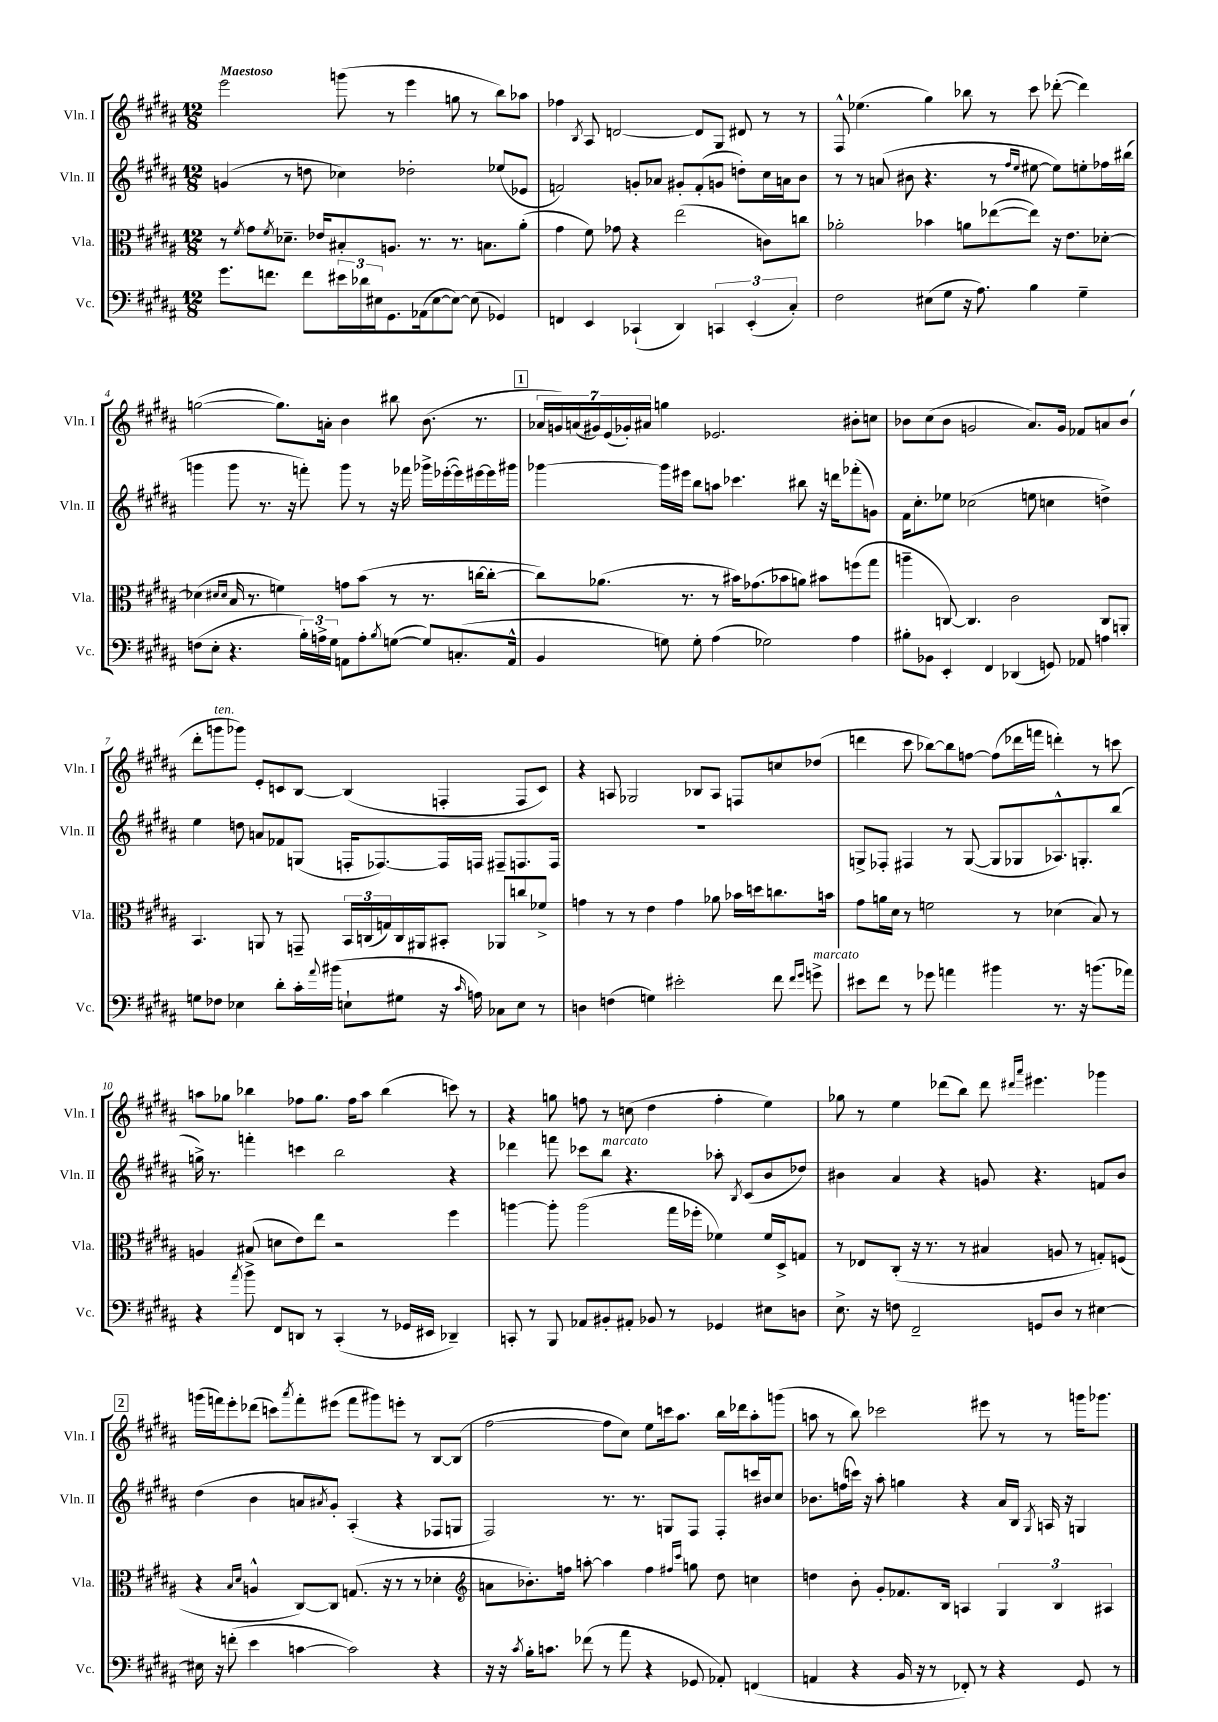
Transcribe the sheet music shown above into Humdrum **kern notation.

**kern	**kern	**kern	**kern
*part4	*part3	*part2	*part1
*staff4	*staff3	*staff2	*staff1
*I"Vc.	*I"Vla.	*I"Vln. II	*I"Vln. I
*I'Vc.	*I'Vla.	*I'Vln. II	*I'Vln. I
*clefF4	*clefC3	*clefG2	*clefG2
*k[f#c#g#d#a#]	*k[f#c#g#d#a#]	*k[f#c#g#d#a#]	*k[f#c#g#d#a#]
*M12/8	*M12/8	*M12/8	*M12/8
=1	=1	=1	=1
!	!	!	!LO:TX:a:B:t=Maestoso
8.g#\L	8r	(4gn/	2eee\
.	8qf#/	.	.
.	8g#\L	.	.
8.fn\J	.	.	.
.	8qf#/	.	.
.	8.d-X~\J	8r	.
8f\L	.	8ddn\	.
.	16e-X/KL	.	.
24e#X\L	8B#X'/	4cc-X\)	(8gggn\
24d-X\	.	.	.
24E#X\J	.	.	.
8.GG#\	8.An/J	.	8r
.	.	2dd-X'\	4eee\
(16AA-X\k	8.r	.	.
[8E#\	.	.	.
8E#\J_)	8.r	.	8ggn\
(8E#\]	.	.	8r
.	8.Bn\L	.	.
4GG-X/)	.	(8ee-X/L	8bb\L)
.	(8a#'\J	8e-X/J	8aa-X\J
=2	=2	=2	=2
4FFn/	4g#\	2fn/)	4ff-X\
.	.	.	8qB/
4EE/	8f#\)	.	8A#/
.	8g-X\	.	[2dn/
(4CC-X`/	4r	8gn'/L	.
.	.	8a-X/J	.
4DD#/)	(2ee\	8g#X'/L	.
.	.	(8f'/	8d/L]
6CCn/	.	8gn/J	8G#/J
.	.	8ddn'\L)	8d#X/
(6EE'/	.	.	.
.	8cn\L)	16cc#\L	8r
.	.	16an\J	.
6C#'/)	.	.	.
.	8ccn\J	8b\J	8r
=3	=3	=3	=3
2F#\	2a-X'\	8r	8F#^^/
.	.	8r	(4.ee-X\
.	.	(8an/	.
.	.	8b#X\	.
(8E#X\L	4b-X\	4.r	4gg#\)
8G#\J	.	.	.
16r	8an\L	.	8bb-X\
8.A#\)	.	.	.
.	([8ee-X\	8r	8r
.	.	16qqff#/LL	.
.	.	16qqee/JJ	.
4B\	8ee-\J])	[8ee#X\	8ccc#\
.	16r	8ee#\L])	([8ddd-X'\
.	8.e\L	.	.
4G#~\	.	8een'\	4ddd-\])
.	[8d-X'\J	16ff-X\L	.
.	.	(16bb#X\JJ	.
!!LO:LB:g=z
=4	=4	=4	=4
(8Fn\L	(4d-X\]	4gggn\	([2ggn\
8E'\J	.	.	.
.	16qqd#X/LL	.	.
.	16qqd#/JJ	.	.
4.r	16B/	8ggg\	.
.	8.r	.	.
.	.	8.r	.
.	4fn\)	.	8.gg\L])
.	.	16r	.
24B'\LL)	.	8fffn'\)	.
24An^\	.	.	.
.	.	.	16an'\Jk
24G#\JJ	.	.	.
8AAn\L	8gn\L	8ggg\	4b\
8A'\	(8b\J	8r	.
8qB/	.	.	.
([8Gn\J	8r	16r	8bb#X\
.	.	16fff-X\	.
8G/L])	8.r	16ggg-X^\LL	(8.b\
.	.	([16eee-X'\	.
(8.Cn'/	.	16eee-\])	.
.	[16ccn\KL	[16eee#X\	8.r
.	8cc'\J_	16eee#\]	.
16AA^^/Jk	.	16ggg#X\JJ	.
!!LO:REH:place=s1:t=1
=5	=5	=5	=5
4BB/	8cc\L])	[4ggg-X\	28a-X/LL
.	.	.	28gn/)
.	.	.	(28an/
.	.	.	28g#X/)
.	(8.a-X\J	.	.
.	.	.	(28e/
.	.	.	28g-X'/)
.	.	.	28a#X/JJ
8Gn\)	.	16ggg-\LL]	4ggn\
.	8.r	16eee#X\JJ	.
8G'\	.	8bb\L	.
(4A#\	8r	8aan\J	2.e-X/
.	16b#X\KL)	4.ccc-X\	.
.	(8.g-X\	.	.
2G-X\)	.	.	.
.	8b-X\	.	.
.	8an\J)	8bb#X\	.
.	8b#X\L	16r	.
.	.	16dddn\KL	.
4A#\	(8ffn\	(8fff-X'\	8b#X'\L
.	8gg#\J	8gn\J)	8ccn\J
=6	=6	=6	=6
8B#X'\L	4aan~\	16f#\KL	8b-X\L
.	.	8.cc#'\	.
8BB-X\J	.	.	(8cc#\
4EE'/	[8Cn/)	8ee-X\J	8b-\J
.	4.C/]	(2cc-X\	2gn/
4FF#/	.	.	.
(4DD-X/	2c#\	.	.
.	.	8een\	8.a#/L)
8GGn/)	.	4ccn\	.
.	.	.	16g/Jk
8AA-X/	.	.	8f-X/L
4An\	8C/L	4ddn^\)	8an/
.	8AAn'/J	.	(8b-/J
!!LO:LB:g=z
=7	=7	=7	=7
8Gn\L	4.BB/	4ee\	8ddd#'\L
!	!	!	!LO:TX:a:i:t=ten.
8F-X\J	.	.	8gggn\
4E-X\	.	8ddn\	8ggg-X\J)
.	8AAn/	8an/L	8e'/L
8d#'\L	8r	8f-X/	8cn/
16c#'\L	8GGn~/	(8Gn/J	[8B/J
8qqa#/	.	.	.
(16b#X\JJ	.	.	.
8En`\L	24BB/LL	16Fn'/KL	(4B/]
.	(24Cn/	.	.
.	.	[8.F-X/)	.
.	24Gn/)	.	.
8G#X\J	16C/	.	.
.	16AA#X/J	.	.
16r	8BB#X'/J	16F-/L]	4Fn'/
16qqc#/	.	.	.
16An\)	.	16Fn/JJ	.
8C-X\L	8AA-X/L	8F#X~/L	.
8E\J	8ccn/	8.Fn/	8F/L
8r	8f-X^/J	.	8c/J)
.	.	16F/Jk	.
=8	=8	=8	=8
4Dn\	4gn\	1.r	4r
(4Fn\	8r	.	8An/
.	8r	.	2G-X/
4Gn\)	4e\	.	.
2e#X'\	4g\	.	.
.	.	.	8B-X/L
.	8a-X\	.	8A/J
.	16b-X\LL	.	8Fn/L
.	16ddn\J	.	.
8f#\	8.ccn\	.	8ccn/
16qqf#/LL	.	.	.
16qqg#/JJ	.	.	.
!LO:TX:a:i:t=marcato	!	!	!
8gn^\	.	.	(8dd-X/J
.	16bn\Jk	.	.
=9	=9	=9	=9
8e#X\L	8g#\L	8Gn^/L	4dddn\
8f#\J	16an\L	8F-X'/J	.
.	16d#\JJ	.	.
8r	8r	4F#X/	8ccc#\
8g-X\	2fn\	.	[8bb-X\L)
4an\	.	8r	8bb-\]
.	.	([8G/	[8ffn\J
4b#X\	.	8G/L]	(8ff\L]
.	8r	8G-X/	16ddd-X\L
.	.	.	16fffn\JJ
8.r	(4d-X\	8.A-X^^/)	4dddn'\)
16r	.	8.Gn'/	.
(8.bn\L	8B/)	.	8r
.	8r	(8bb/J	8cccn\
16a-X\Jk)	.	.	.
!!LO:LB:g=z
=10	=10	=10	=10
4r	4An/	16ggn^\)	8aan\L
.	.	8.r	.
.	.	.	8gg-X\J
8qa#/	.	.	.
8b^\	(8B#X/	4fffn'\	4bb-X\
8FF#/L	8dn\L	.	.
8DDn/J	8e\)	4cccn\	8ff-X\L
8r	8ee\J	.	8.gg-\J
(4CC#'/	2r	2bb\	.
.	.	.	16ff-\KL
.	.	.	8aa\J
8r	.	.	(4bb-\
16GG-X/LL	.	.	.
16EE#X/JJ	.	.	.
4DD-X~/)	4ff#\	4r	8cccn\)
.	.	.	8r
=11	=11	=11	=11
8CCn'/	[4aan\	4ddd-X\	4r
8r	.	.	.
8BBB/	8aa'\]	8fffn\	8ggn\
8AA-X/L	(2aa\	8ccc-X\L	8ffn\
!	!	!LO:TX:a:i:t=marcato	!
8BB#X'/	.	8bb\J	8r
8AA#X'/J	.	4.r	(8ccn\
8BB-X/	.	.	4dd#\
8r	16gg#\LL	.	.
.	16ff-X'\JJ	.	.
4GG-X/	4f-X\)	8aa-X'\	4ff'\
.	.	8qB/	.
.	.	(8c#/L	.
8E#X\L	16f-/LL	8b/	4ee\)
.	16D#^/J	.	.
8Dn\J	8Gn/J	8dd-X/J)	.
=12	=12	=12	=12
8.E^\	8r	4b#X\	8gg-X\
.	8E-X/L	.	8r
16r	.	.	.
8Fn\	(8C#'/J	4a#/	4ee\
2FF#~/	16r	.	.
.	8.r	.	.
.	.	4r	(8ddd-X\L
.	8r	.	8bb\J)
.	4B#X/	8gn/	8ddd-\
.	.	.	16qqddd#X/LL
.	.	.	16qqaaa#/JJ
8GGn/L	.	4.r	4.eee#X\
8D#/J	8An/	.	.
8r	8r	.	.
[4E#X\	8Gn'/L)	8fn/L	4ggg-X\
.	(8Fn/J	8b#/J	.
!!LO:LB:g=z
!!LO:REH:place=s1:t=2
=13	=13	=13	=13
16E#X\]	4r	(4dd#\	(16gggn\LL
16r	.	.	16fffn\J)
(8fn'\	.	.	8eee'\
.	16qqB/LL	.	.
.	16qqd#/JJ	.	.
4e\	4An^^/	4b\	(8ddd-X\J
.	.	.	8cccn\L)
.	.	.	8qaaa#/
[4cn\	[8C#/L)	8an/L	8fff'\
.	.	8qa#X/	.
.	8C#/J]	8g#'/J)	(8eee#X\J
2c\])	(8.Gn/	(4A#'/	8fff\L
.	.	.	8ggg#X\)
.	16r	.	.
.	8r	4r	8eeen'\J
.	8r	.	8r
4r	4d-X'\	8F-X/L	[8B/L
.	.	8Gn/J	(8B/J]
=14	=14	=14	=14
*	*clefG2	*	*
16r	8an\L	2F#/)	[2ff#\
16r	.	.	.
8qc#/	.	.	.
16B'\KL	8.b-X'\)	.	.
8.cn\J	.	.	.
.	16ffn\Jk	.	.
(8f-X\	[8aan'\	.	.
8r	4aa\]	8.r	8ff#\L]
8a#\	.	.	8cc#\J)
.	.	8.r	.
4r	4ff\	.	8ee\L
.	.	8Gn/L	16cccn\k
.	.	.	8.aa#\J
.	16qqff#X/LL	.	.
.	16qqccc#/JJ	.	.
8GG-X/	8ggn\	8F#/J	.
8AA-X'/)	8dd#\	8F#'/L	16bb\LL
.	.	.	16ddd-X\J
(4FFn/	4ccn\	16cccn/L	8aa#'\
.	.	16b#X/J	.
.	.	8cc#/J	(8gggn\J
=15	=15	=15	=15
4AAn/	4ddn\	8.b-X\L	8aan\
.	.	.	8r
.	.	(16ffn\L	.
4r	8b'\	16cccn\JJ)	8bb\)
.	.	16r	.
.	8g#'/L	8aa#'\	2ccc-X\
16BB/	8.f-X/	4ggn\	.
16r	.	.	.
8r	.	.	.
.	16B/Jk	.	.
8FF-X'/)	4An/	4r	.
8r	.	.	8eee#X\
4r	6G#/	16a#/LL	8r
.	.	16B/JJ	.
.	.	8qG#/	.
.	.	16An/	8r
.	6B/	.	.
.	.	16r	.
8GG#/	.	4Gn/	16gggn\KL
.	.	.	8.ggg-X\J
.	6A#X/	.	.
8r	.	.	.
==	==	==	==
*-	*-	*-	*-
